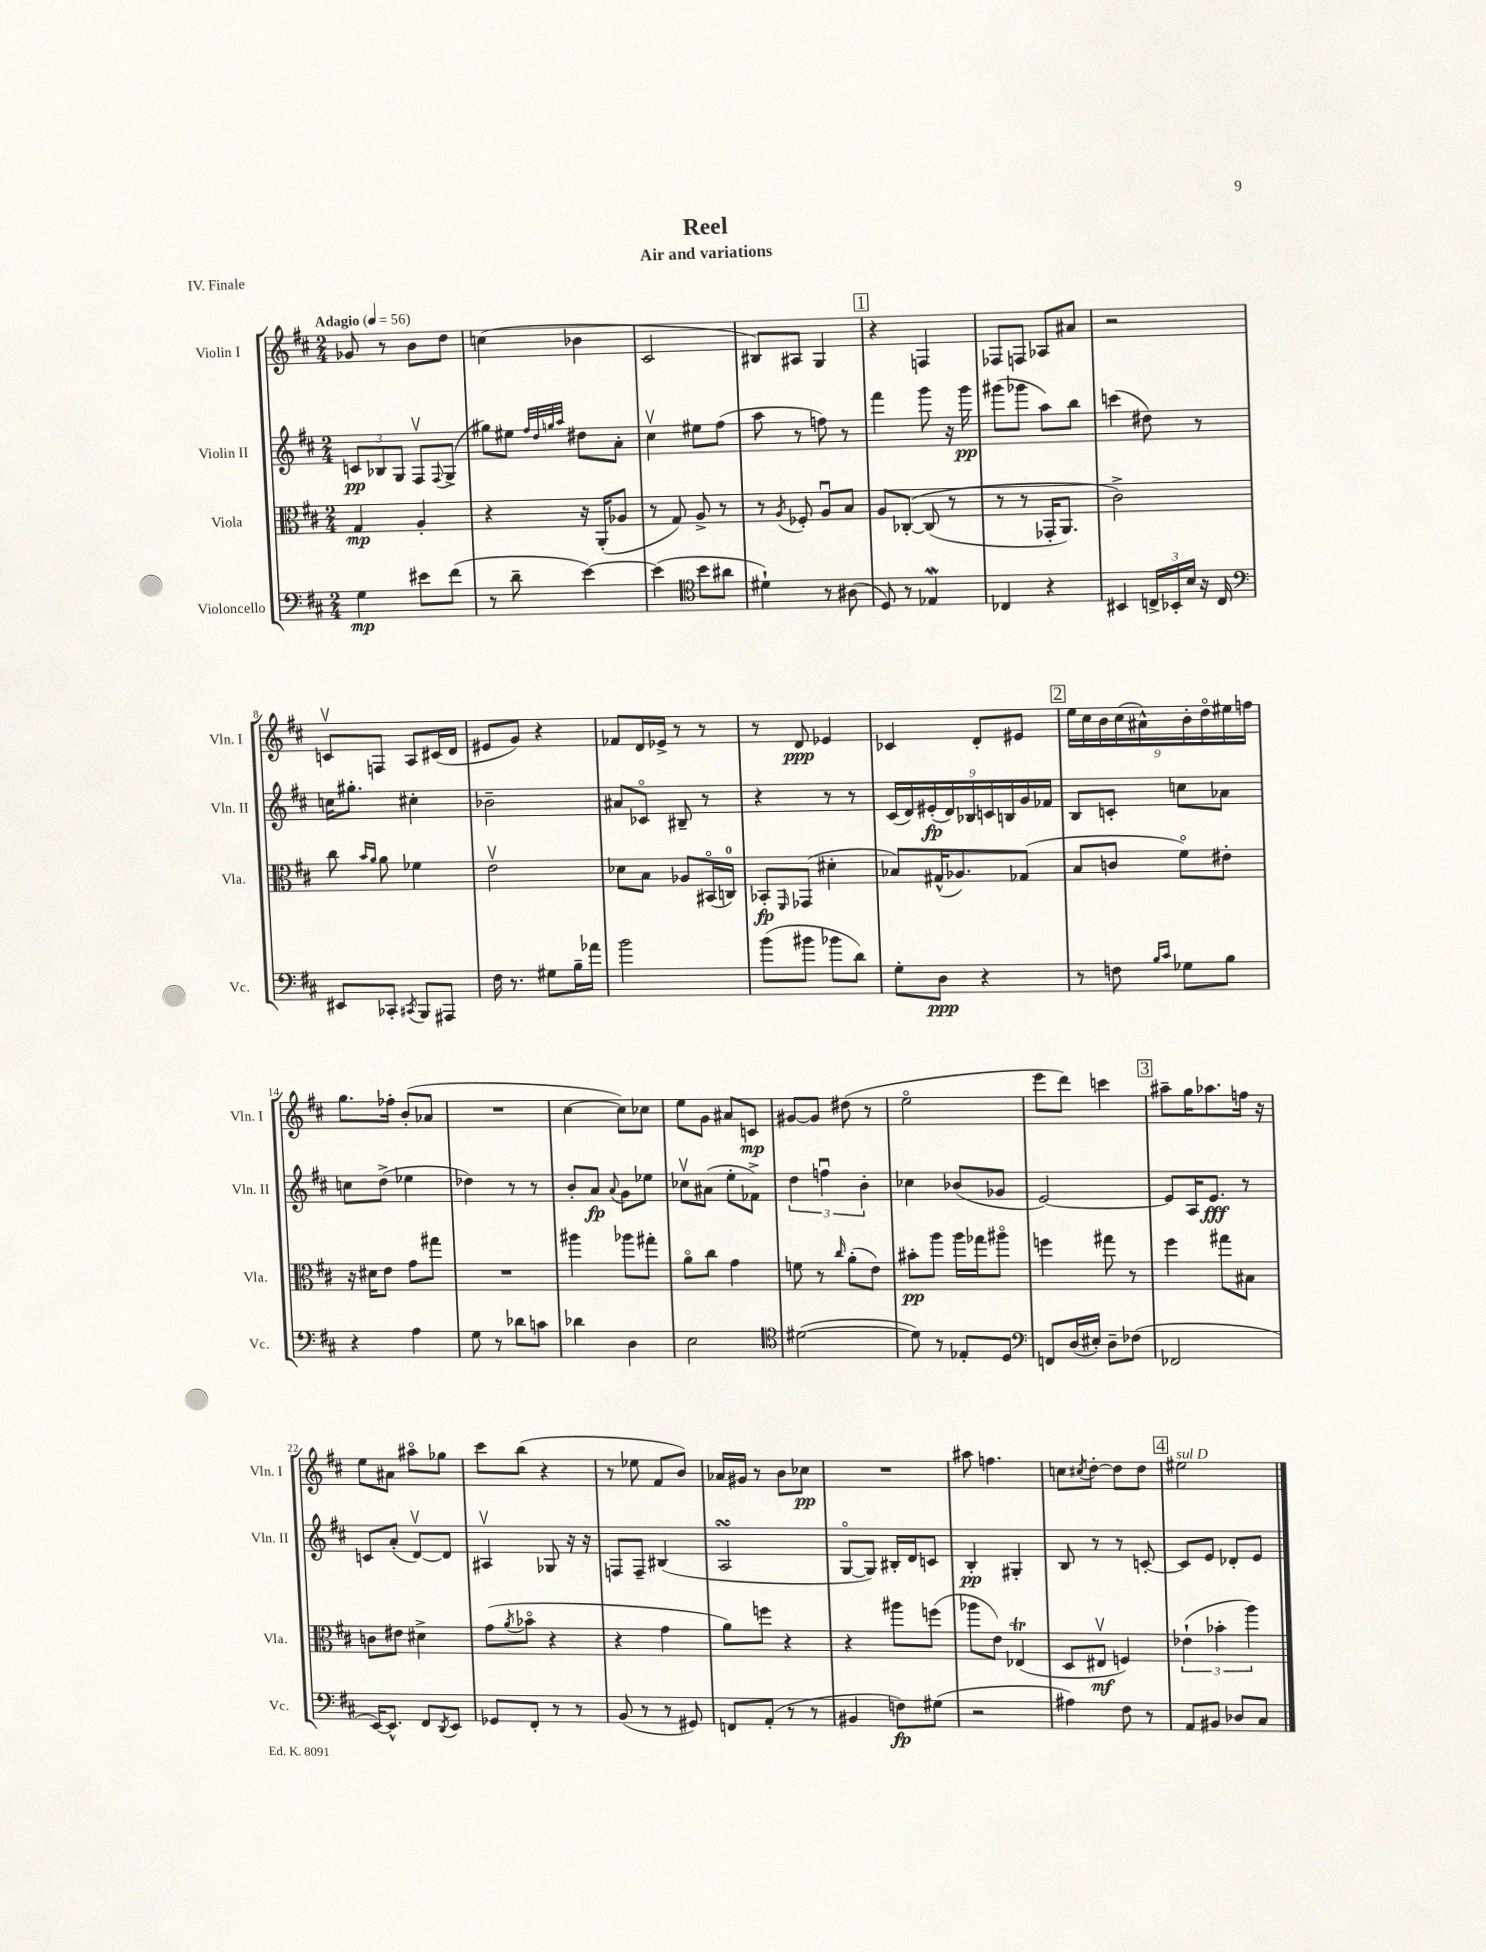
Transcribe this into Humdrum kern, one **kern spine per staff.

**kern	**dynam	**kern	**dynam	**kern	**dynam	**kern	**dynam
*part4	*part4	*part3	*part3	*part2	*part2	*part1	*part1
*staff4	*staff4	*staff3	*staff3	*staff2	*staff2	*staff1	*staff1
*I"Violoncello	*	*I"Viola	*	*I"Violin II	*	*I"Violin I	*
*I'Vc.	*	*I'Vla.	*	*I'Vln. II	*	*I'Vln. I	*
*clefF4	*	*clefC3	*	*clefG2	*	*clefG2	*
*k[f#c#]	*	*k[f#c#]	*	*k[f#c#]	*	*k[f#c#]	*
*M2/4	*	*M2/4	*	*M2/4	*	*M2/4	*
*MM56	*	*MM56	*	*MM56	*	*MM56	*
=1	=1	=1	=1	=1	=1	=1	=1
!	!	!	!	!	!	!LO:TX:a:B:t=Adagio	!
4G\	mp	4G/	mp	12cn/L	pp	8g-X/	.
.	.	.	.	12B-X/	.	.	.
.	.	.	.	.	.	8r	.
.	.	.	.	12G/J	.	.	.
8e#X\L	.	4A'/	.	8F#v/L	.	8b\L	.
.	.	.	.	8qqF#/	.	.	.
(8f#\J	.	.	.	(8G^/J	.	8dd\J	.
=2	=2	=2	=2	=2	=2	=2	=2
8r	.	4r	.	8gg#X\L)	.	(4ccn\	.
8d~\	.	.	.	8ee#X\J	.	.	.
.	.	.	.	32qqff#/LLL	.	.	.
.	.	.	.	32qqdd/	.	.	.
.	.	.	.	32qqggn/	.	.	.
.	.	.	.	32qqaa/JJJ	.	.	.
[4e\)	.	16r	.	8dd#X\L	.	4b-X\	.
.	.	(16AA'/KL	.	.	.	.	.
.	.	8A-X/J	.	8a'\J	.	.	.
=3	=3	=3	=3	=3	=3	=3	=3
(4e\]	.	8r	.	4cc#v\	.	2c#/	.
.	.	8G/)	.	.	.	.	.
*clefC4	*	*	*	*	*	*	*
8b\L	.	8A^/	.	8ee#X\L	.	.	.
8a#X\J	.	8r	.	(8ff#\J	.	.	.
=4	=4	=4	=4	=4	=4	=4	=4
4d#X`\)	.	8r	.	8aa\	.	8B#X/L)	.
.	.	8qA/	.	.	.	.	.
.	.	8F-X'/	.	8r	.	8A#X/J	.
8r	.	8Au/L	.	8ffn\)	.	4G/	.
(8A#X\	.	8B/J	.	8r	.	.	.
!!LO:REH:place=s1:t=1
=5	=5	=5	=5	=5	=5	=5	=5
8D/)	.	8A/L	.	4fff#\	.	4r	.
8r	.	([8C-X'/J	.	.	.	.	.
4E-Xw/	.	(8C-/]	.	8ggg\	.	4Fn/	.
.	.	8r	.	16r	.	.	.
.	.	.	.	16ggg\	pp	.	.
=6	=6	=6	=6	=6	=6	=6	=6
4C-X/	.	8r	.	(8ggg#X\L	.	8F-X/L	.
.	.	8r	.	8ggg-X\J	.	8Fn/J	.
4r	.	16GG-X'/KL	.	8aa\L)	.	8A-X/L	.
.	.	8.AA/J)	.	.	.	.	.
.	.	.	.	8bb\J	.	8a#X/J	.
=7	=7	=7	=7	=7	=7	=7	=7
4BB#X/	.	2c#^\)	.	(4cccn\	.	2r	.
24Cn^/LL	.	.	.	8dd#X\)	.	.	.
24BB-X'/	.	.	.	.	.	.	.
24B/JJ	.	.	.	.	.	.	.
16r	.	.	.	8r	.	.	.
16C/	.	.	.	.	.	.	.
!!LO:LB:g=z
=8	=8	=8	=8	=8	=8	=8	=8
*clefF4	*	*	*	*	*	*	*
8EE#X/L	.	8cc#\	.	16ccn\KL	.	8cnv/L	.
.	.	.	.	8.gg#X'\J	.	.	.
.	.	16qqb/LL	.	.	.	.	.
.	.	16qqa/JJ	.	.	.	.	.
8CC-X'/J	.	8a\	.	.	.	8Fn/J	.
8qCC#X/	.	.	.	.	.	.	.
8BBB/L	.	4f-X\	.	4cc#X'\	.	8A/L	.
8AAA#X/J	.	.	.	.	.	(16c#X/L	.
.	.	.	.	.	.	16d/JJ	.
=9	=9	=9	=9	=9	=9	=9	=9
16F#\	.	2ev\	.	2b-X~\	.	8e#X/L	.
8.r	.	.	.	.	.	.	.
.	.	.	.	.	.	8g/J)	.
8G#X\L	.	.	.	.	.	4r	.
16B~\L	.	.	.	.	.	.	.
16a-X\JJ	.	.	.	.	.	.	.
=10	=10	=10	=10	=10	=10	=10	=10
2b\	.	8d-X\L	.	8a#X/L	.	8f-X/L	.
.	.	8B\J	.	8c-X/J	.	16d/L	.
.	.	.	.	.	.	16e-X^/JJ	.
.	.	8A-X/L	.	8B#X~/	.	8r	.
.	.	(16BB#X/L	.	8r	.	8r	.
.	.	16Cn/JJ)	.	.	.	.	.
=11	=11	=11	=11	=11	=11	=11	=11
(8b\L	.	8BB-X'/L	fp	4r	.	8r	.
.	.	16qqFF#/	.	.	.	.	.
8b#X\J	.	(8GG-X/J	.	.	.	8d/	ppp
8b-X\L	.	4d#X'\	.	8r	.	4e-X/	.
8d\J)	.	.	.	8r	.	.	.
=12	=12	=12	=12	=12	=12	=12	=12
8G'\L	.	8B-X/L)	.	(18c#/LL	.	4c-X/	.
.	.	.	.	18d/)	.	.	.
.	.	.	.	(18e#X'/	fp	.	.
8D\J	ppp	(16G#X^^/K	.	.	.	.	.
.	.	.	.	18d/)	.	.	.
.	.	8.A-X/)	.	.	.	.	.
.	.	.	.	18B-X/	.	.	.
4r	.	.	.	.	.	8d'/L	.
.	.	.	.	18cn/	.	.	.
.	.	.	.	18Bn/	.	.	.
.	.	(8G-X/J	.	.	.	8e#X/J	.
.	.	.	.	18g/	.	.	.
.	.	.	.	18f-X/JJ	.	.	.
!!LO:REH:place=s1:t=2
=13	=13	=13	=13	=13	=13	=13	=13
8r	.	8B/L	.	8B/L	.	18ee\LL	.
.	.	.	.	.	.	18cc#\	.
.	.	.	.	.	.	18b\	.
8Fn\	.	8cn/J	.	8cn'/J	.	.	.
.	.	.	.	.	.	(18cc#\	.
.	.	.	.	.	.	18a#X^^\)	.
16qqB/LL	.	.	.	.	.	.	.
16qqc#/JJ	.	.	.	.	.	.	.
8G-X\L	.	8f#\L)	.	8ccn\L	.	.	.
.	.	.	.	.	.	18b'\	.
.	.	.	.	.	.	18dd\	.
8B\J	.	8e#X'\J	.	8a-X\J	.	.	.
.	.	.	.	.	.	18ee#X\	.
.	.	.	.	.	.	18ffn\JJ	.
!!LO:LB:g=z
=14	=14	=14	=14	=14	=14	=14	=14
4r	.	16r	.	8ccn\L	.	8.gg\L	.
.	.	16d#X\KL	.	.	.	.	.
.	.	8e\J	.	(8dd^\J	.	.	.
.	.	.	.	.	.	16ff-X'\Jk	.
4A\	.	8g\L	.	4ee-X\	.	(8b'/L	.
.	.	8gg#X\J	.	.	.	8a-X/J	.
=15	=15	=15	=15	=15	=15	=15	=15
8G\	.	2r	.	4dd-X\)	.	2r	.
8r	.	.	.	.	.	.	.
8d-X\L	.	.	.	8r	.	.	.
8cn\J	.	.	.	8r	.	.	.
=16	=16	=16	=16	=16	=16	=16	=16
4d-X\	.	4aa#X\	.	8b'/L	.	[4cc#\	.
.	.	.	.	8a/J	fp	.	.
.	.	.	.	8qqa/	.	.	.
4D\	.	8aa-X\L	.	8g\L	.	8cc#\L])	.
.	.	8gg#X'\J	.	8ee-X\J	.	8cc-X\J	.
=17	=17	=17	=17	=17	=17	=17	=17
2E\	.	8a\L	.	8cc-Xv\L	.	8ee\L	.
.	.	8cc#\J	.	(8a#X\J	.	8g\J	.
.	.	4g\	.	8ee'\L	.	8a#X/L	.
.	.	.	.	8f-X^\J)	.	8cn/J	mp
=18	=18	=18	=18	=18	=18	=18	=18
*clefC4	*	*	*	*	*	*	*
([2d#X\	.	8fn\	.	6dd\	.	[8g#X/L	.
.	.	8r	.	.	.	8g#/J]	.
.	.	.	.	6ffnu\	.	.	.
.	.	16qqcc#/	.	.	.	.	.
.	.	(8a'\L	.	.	.	(8dd#X\	.
.	.	.	.	6b'\	.	.	.
.	.	8e\J)	.	.	.	8r	.
=19	=19	=19	=19	=19	=19	=19	=19
8d#\])	.	8b#X'\L	pp	4cc-X\	.	2ee\	.
8r	.	8aa\J	.	.	.	.	.
8E-X'/L	.	16aa\LL	.	(8b-X/L	.	.	.
.	.	16gg-X\J	.	.	.	.	.
8D/J	.	8aa#X\J	.	8g-X/J	.	.	.
=20	=20	=20	=20	=20	=20	=20	=20
*clefF4	*	*	*	*	*	*	*
8FFn/L	.	4ffn\	.	[2e/)	.	8eee\L	.
(16D/L	.	.	.	.	.	8ddd\J)	.
16E#X'/JJ)	.	.	.	.	.	.	.
8D~\L	.	8gg#X\	.	.	.	4cccn\	.
(8F-X\J	.	8r	.	.	.	.	.
!!LO:REH:place=s1:t=3
=21	=21	=21	=21	=21	=21	=21	=21
2FF-X/	.	4ff#\	.	8e/L]	.	8aa#X~\L	.
.	.	.	.	16A/K	.	16gg\K	.
.	.	.	.	8.e/J	fff	8.aa-X\	.
.	.	8gg#X\L	.	.	.	.	.
.	.	8B#X\J	.	8r	.	16ffn\Jk	.
.	.	.	.	.	.	16r	.
!!LO:LB:g=z
=22	=22	=22	=22	=22	=22	=22	=22
[16EE/KL)	.	8cn\L	.	8cn/L	.	8ee\L	.
8.EE^^/J]	.	.	.	.	.	.	.
.	.	8e#X\J	.	(8a'/J	.	8a#X\J	.
8FF#/L	.	4d#X^\	.	[8dv/L)	.	8aa#X\L	.
8qDD/	.	.	.	.	.	.	.
8EE/J	.	.	.	8d/J]	.	8gg-X\J	.
=23	=23	=23	=23	=23	=23	=23	=23
8GG-X/L	.	(8g\L	.	4A#Xv/	.	8ccc#\L	.
.	.	8qa/	.	.	.	.	.
8FF#'/J	.	8b-X\J	.	.	.	(8bb\J	.
8r	.	4r	.	8G-X/	.	4r	.
8r	.	.	.	16r	.	.	.
.	.	.	.	16r	.	.	.
=24	=24	=24	=24	=24	=24	=24	=24
(8BB/	.	4r	.	8Fn/L	.	8r	.
8r	.	.	.	8F~/J	.	8ee-X\	.
8r	.	4g\	.	(4B#X/	.	8f#/L	.
8GG#X/)	.	.	.	.	.	8b/J)	.
=25	=25	=25	=25	=25	=25	=25	=25
8FFn/L	.	8a\L)	.	2AsSSS/	.	16a-X/LL	.
.	.	.	.	.	.	16g#X/JJ	.
(8AA'/J	.	8ffn\J	.	.	.	8r	.
8r	.	4r	.	.	.	8b\L	.
8r	.	.	.	.	.	8cc-X\J	pp
=26	=26	=26	=26	=26	=26	=26	=26
4BB#X/	.	4r	.	[8G/L	.	2r	.
.	.	.	.	8G/J])	.	.	.
8Fn\L)	fp	8aa#X\L	.	16B#X'/LL	.	.	.
.	.	.	.	16d/J	.	.	.
(8G#X\J	.	(8ffn\J	.	8cn/J	.	.	.
=27	=27	=27	=27	=27	=27	=27	=27
2r	.	8aa-X\L	.	4B'/	pp	8aa#X\	.
.	.	8e\J)	.	.	.	4.ffn\	.
.	.	(4E-XT/	.	4G#X'/	.	.	.
=28	=28	=28	=28	=28	=28	=28	=28
4A#X\)	.	8D/L	.	8B/	.	8ccn\L	.
.	.	.	.	.	.	8qcc#X/	.
.	.	8E#Xv/J	mf	8r	.	[8dd'\J	.
8F#\	.	4Fn/)	.	8r	.	8dd\L]	.
8r	.	.	.	[8cn'/	.	8dd\J	.
!!LO:REH:place=s1:t=4
=29	=29	=29	=29	=29	=29	=29	=29
!	!	!	!	!	!	!LO:TX:a:i:t=sul D	!
8AA/L	.	(6e-X`\	.	8c/L]	.	2ee#X\	.
8BB#X/J	.	.	.	8e/J	.	.	.
.	.	6b-X'\	.	.	.	.	.
8D-X/L	.	.	.	8d-X'/L	.	.	.
.	.	6aa\)	.	.	.	.	.
8C#/J	.	.	.	8e/J	.	.	.
==	==	==	==	==	==	==	==
*-	*-	*-	*-	*-	*-	*-	*-
